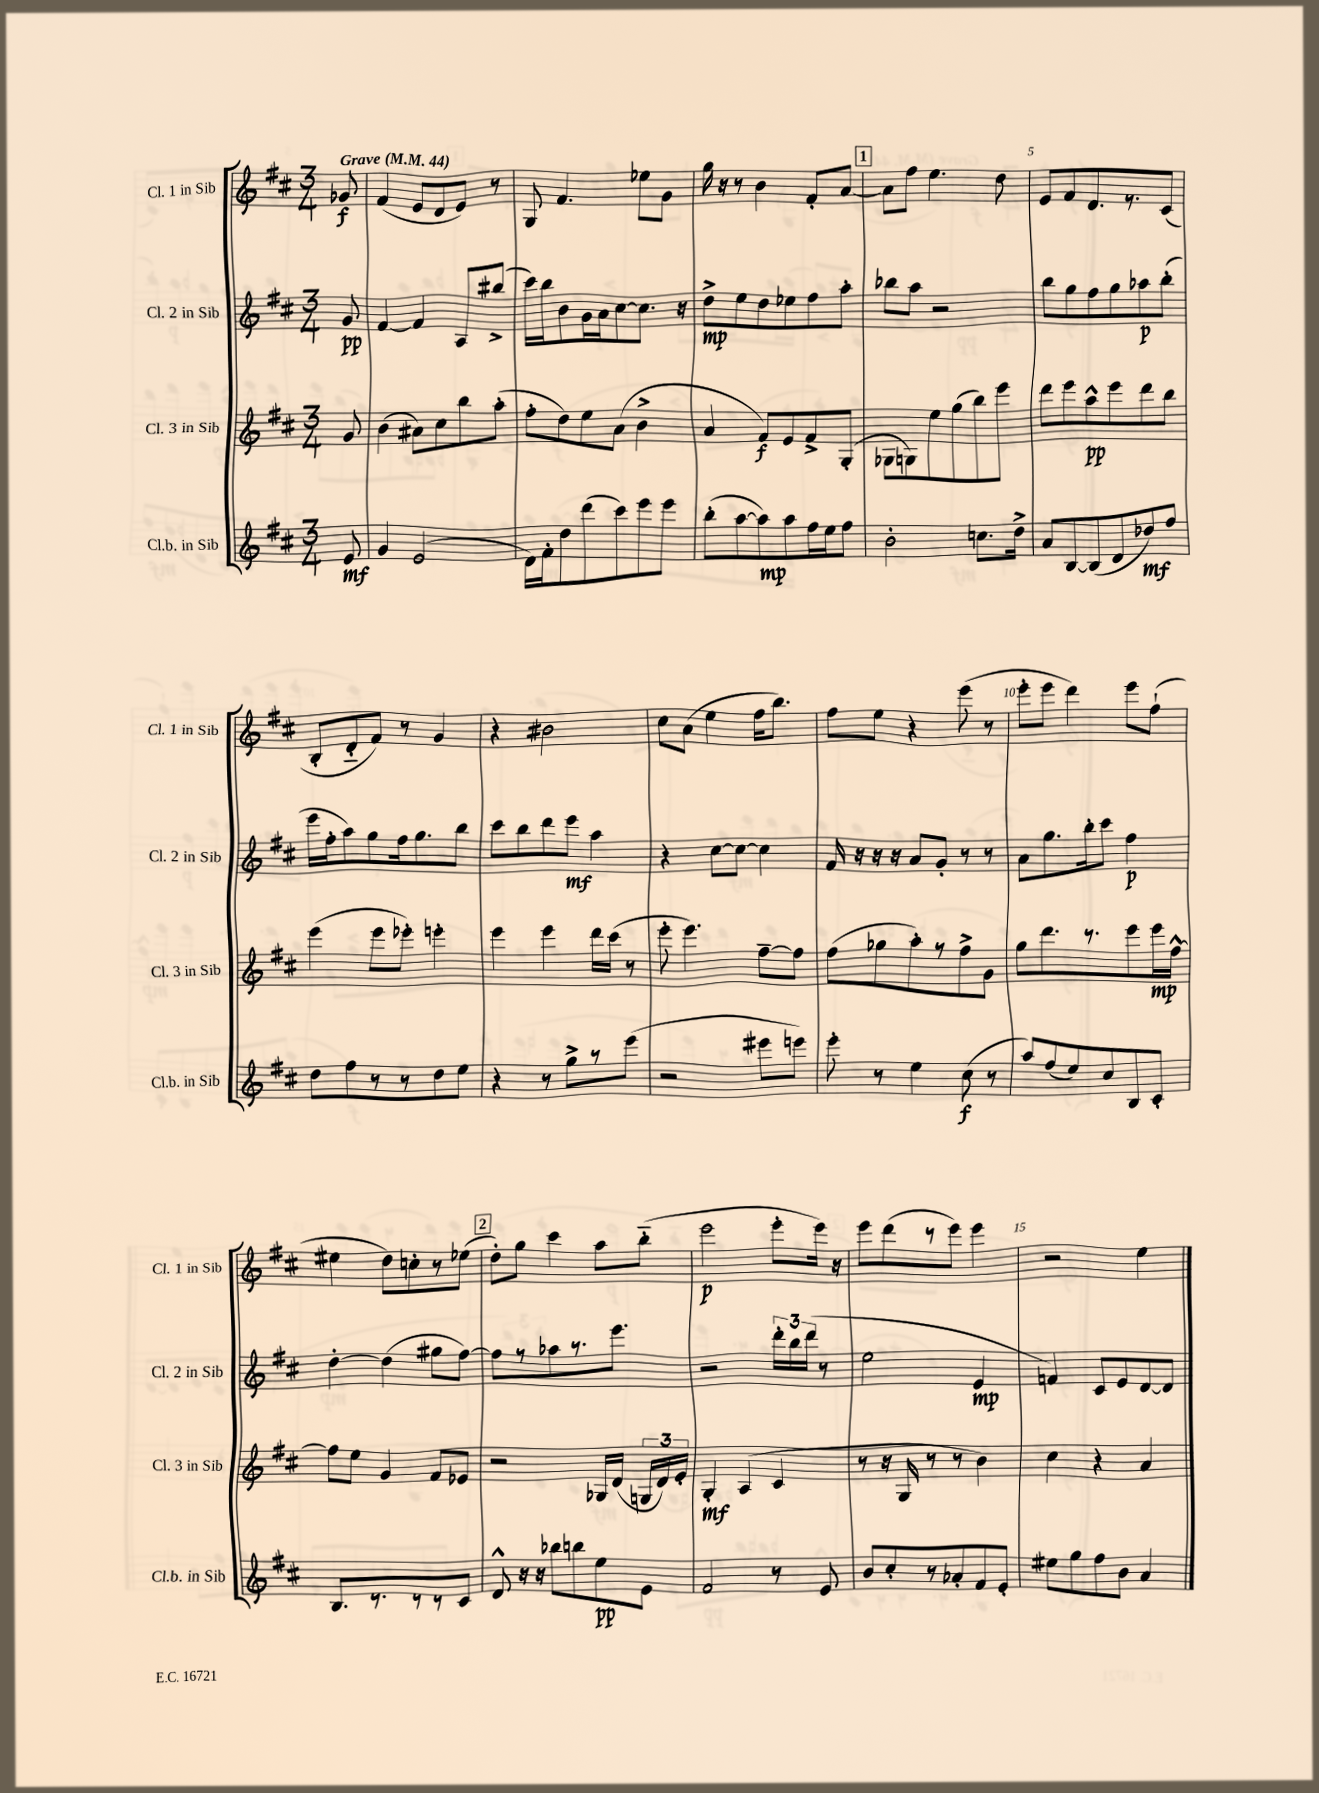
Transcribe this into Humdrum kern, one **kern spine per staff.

**kern	**kern	**kern	**kern
*staff4	*staff3	*staff2	*staff1
*clefG2	*clefG2	*clefG2	*clefG2
*k[f#c#]	*k[f#c#]	*k[f#c#]	*k[f#c#]
*M3/4	*M3/4	*M3/4	*M3/4
*MM44	*MM44	*MM44	*MM44
8e	8g	8g	8g-
=	=	=	=
4g	(4b	[4f#	(4f#
(2e	8a#)	4f#]	8e
.	8cc#	.	8d
.	8bb	8A	8e)
.	(8aa'	(8bb#^	8r
=	=	=	=
16d)	8ff#'	16ccc#)	8G
16f#'	.	16bb	.
8dd	8dd)	8b	4.f#
(8ddd	8ee	16g	.
.	.	16a	.
8ccc#)	(8a	[8cc#	.
8eee	4b^	8.cc#]	8ee-
8eee	.	.	8g
.	.	16r	.
=	=	=	=
(8bb'	4a	8dd^	16gg
.	.	.	16r
[8aa	.	8ee	8r
8aa])	8f#)	8dd	4b
8aa	8e	8ee-	.
16ff#	8f#^	8ff#	8f#'
16ee	.	.	.
8ff#	(8G'	8aa'	[8a
=	=	=	=
2b'	8G-	8bb-	8a]
.	8G)	8aa	8ff#
.	8ee	2r	4.ee
.	(8gg	.	.
8.cc	8bb)	.	.
.	8eee	.	8dd
16dd^	.	.	.
=	=	=	=
8a	8ddd	8bb	8e
[8B	8eee	8gg	8f#
(8B]	8aa^^	8ff#	8.d
8d	8eee	8gg	.
.	.	.	8.r
8dd-)	8ddd	8aa-	.
8ff#	8bb	(8bb'	(8c#
=	=	=	=
8dd	(4eee	16eee	8B'
.	.	16ff#'	.
8ff#	.	8aa)	8d'~
8r	8eee	8gg	8f#)
8r	8eee-')	16ff#	8r
.	.	8.gg	.
8dd	4eee'	.	4g
8ee	.	8bb	.
=	=	=	=
4r	4eee	8ccc#	4r
.	.	8bb	.
8r	4eee	8ddd	2b#
8gg^	.	8eee	.
8r	16ddd	4aa	.
.	(16ccc#	.	.
(8eee	8r	.	.
=	=	=	=
2r	8eee'	4r	8cc#
.	4.eee)	.	(8a
.	.	[8cc#	4ee
.	.	8cc#_	.
8eee#	[8ff#~	4cc#]	16ff#
.	.	.	8.bb)
8eee)	8ff#]	.	.
=	=	=	=
8eee'	(8ff#	16f#	8ff#
.	.	16r	.
8r	8gg-	16r	8ee
.	.	16r	.
4ee	8aa')	8a	4r
.	8r	8g'	.
(8cc#	8ff#^	8r	(8eee
8r	8g	8r	8r
=	=	=	=
8aa)	8gg	8a	8eee'
(8ff#	8.ddd	8.gg	8eee
8ee)	.	.	4ddd)
.	8.r	16bb'	.
8cc#	.	8ccc#	.
8B	8eee	4ff#	8eee
8c#'	16eee	.	(8ff#`
.	[16ff#^^	.	.
=	=	=	=
8.B	8ff#]	[4dd'	4ee#
.	8ee	.	.
8.r	.	.	.
.	4g	(4dd]	8dd)
8r	.	.	8cc'
8r	8f#	8gg#	8r
8c#	8e-	[8ff#)	(8ee-
=	=	=	=
8d^^	2r	8ff#]	8dd')
16r	.	8r	8gg
16r	.	.	.
8bb-	.	8aa-	4ccc#
8bb	.	8.r	.
8ee	16G-	.	8aa
.	(16d	8.eee	.
8e	24G	.	(8bb'~
.	24d)	.	.
.	24e'	.	.
=	=	=	=
2f#	4G'	2r	2eee
.	(4A	.	.
8r	4c#	24ddd'	8eee'
.	.	24bb	.
.	.	(24ddd	.
8e	.	8r	16eee)
.	.	.	16r
=	=	=	=
8b	8r	2ee	8eee
8cc#'	16r	.	(8ddd
.	16G	.	.
8r	8r	.	8r
8a-'	8r	.	8eee)
8f#	4b)	4e	4eee
8e'	.	.	.
=	=	=	=
8ee#	4cc#	4f)	2r
8gg	.	.	.
8ff#	4r	8c#	.
8b	.	8e	.
4a	4a	[8d	4ee
.	.	8d]	.
==	==	==	==
*-	*-	*-	*-
